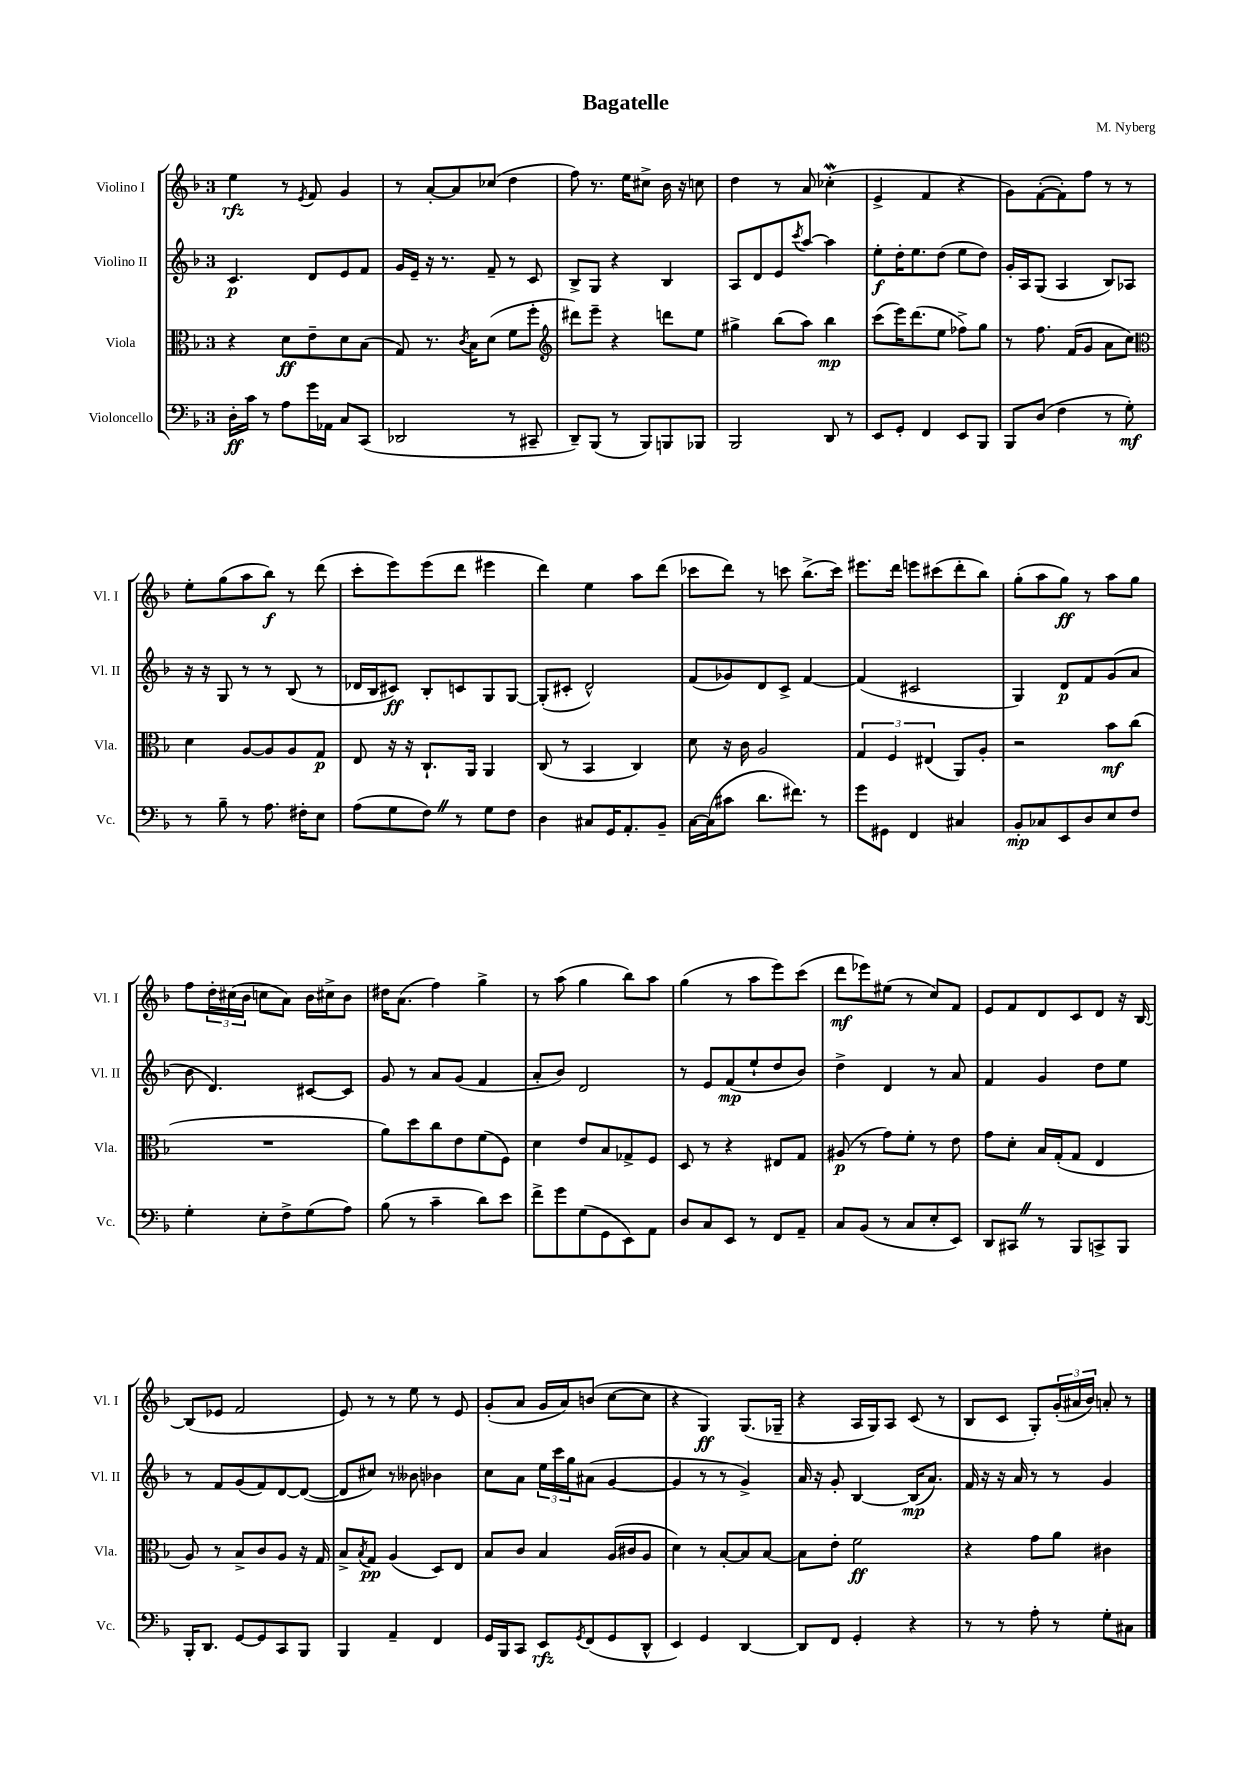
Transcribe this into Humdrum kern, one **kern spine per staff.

**kern	**kern	**kern	**kern
*staff4	*staff3	*staff2	*staff1
*clefF4	*clefC3	*clefG2	*clefG2
*k[b-]	*k[b-]	*k[b-]	*k[b-]
*M3/4	*M3/4	*M3/4	*M3/4
16D'	4r	4.c	4ee
16c	.	.	.
8r	.	.	.
8A	8d	.	8r
.	.	.	8qe
16g	8e~	8d	8f
16AA-	.	.	.
8C	8d	8e	4g
(8CC	(8B-	8f	.
=	=	=	=
2DD-	8G)	16g	8r
.	.	16e~	.
.	8.r	16r	[8a'
.	.	8.r	.
.	.	.	8a]
.	8qc	.	.
.	16B-	.	.
.	(8d	8f~	(8cc-
8r	8f	8r	4dd
8CC#~	8ff'	8c	.
=	=	=	=
*	*clefG2	*	*
8DD~)	8ddd#)	8B-^	8ff)
(8BBB-	8eee~	8G	8.r
8r	4r	4r	.
.	.	.	16ee
8BBB-)	.	.	8cc#^
8BBB	8ddd	4B-	16b-
.	.	.	16r
8BBB-	8ee	.	8cc
=	=	=	=
2BBB-	4gg#^	8A	4dd
.	.	8d	.
.	(8bb-	8e	8r
.	.	8qccc	.
.	8aa)	[8aa	8a
8DD	4bb-	4aa]	(4cc-'
8r	.	.	.
=	=	=	=
8EE	(8ccc	8ee'	4e^
8GG'	16eee)	16dd'	.
.	(8.ddd	8.ee	.
4FF	.	.	4f
.	8ee	(8dd	.
8EE	8ff-^)	8ee	4r
8BBB-	8gg	8dd)	.
=	=	=	=
8BBB-	8r	16g'	8g)
.	.	16A	.
(8D	8.ff	(8G	([8f'
4F	.	4A	8f'])
.	(16f	.	.
.	8g	.	8ff
8r	8a	8B-)	8r
8G')	8cc)	8A-	8r
=	=	=	=
*	*clefC3	*	*
8r	4d	16r	8ee'
.	.	16r	.
8B-~	.	8G	(8gg
8r	[8A	8r	8aa
8.A	8A]	8r	8bb-)
.	8A	(8B-	8r
16F#'	.	.	.
8E	8G	8r	(8ddd
=	=	=	=
(8A	8E	16d-	8ccc'
.	.	16B-	.
8G	16r	8c#)	8eee)
.	16r	.	.
8F)	8.C`	8B-'	(8eee
8r	.	8c	8ddd
.	16AA	.	.
8G	4AA	8G	4eee#
8F	.	[8G	.
=	=	=	=
4D	(8C	(8G']	4ddd)
.	8r	8c#'	.
8C#	4BB-	2d^^)	4ee
16GG	.	.	.
8.AA'	.	.	.
.	4C)	.	8aa
8BB-~	.	.	(8ddd
=	=	=	=
[16C	8d	(8f	8ccc-
(16C]	.	.	.
8c#	16r	8g-)	8ddd)
.	16c	.	.
8.d	2A	8d	8r
.	.	8c^	8ccc
8.f#)	.	.	.
.	.	[4f	(8.bb-^
8r	.	.	.
.	.	.	16ccc)
=	=	=	=
8g	6G	(4f]	8.eee#
8GG#	.	.	.
.	6F	.	.
.	.	.	16ddd
4FF	.	2c#	8eee
.	(6E#	.	.
.	.	.	(8ccc#
4C#	8AA)	.	8ddd'
.	8A'	.	8bb-)
=	=	=	=
8BB-'	2r	4G)	(8gg'
8C-	.	.	8aa
8EE	.	8d	8gg)
8D	.	8f	8r
8E	8b-	(8g	8aa
8F	(8cc	8a	8gg
=	=	=	=
4G'	2.r	8b-	8ff
.	.	4.d)	24dd'
.	.	.	(24cc#
.	.	.	24b-
8E'	.	.	8cc
8F^	.	.	8a)
(8G	.	[8c#	16b-
.	.	.	16cc#^
8A)	.	8c#]	8b-
=	=	=	=
(8B-	8a)	8g	16dd#
.	.	.	(8.a
8r	8dd	8r	.
4c~	8cc	8a	4ff)
.	8e	(8g	.
8d)	(8f	4f	4gg^
8e	8F)	.	.
=	=	=	=
8f^	4d	8a'	8r
8g	.	8b-)	(8aa
(8G	8e	2d	4gg
8GG	8B-	.	.
8EE)	8G-^	.	8bb-)
8AA	8F	.	8aa
=	=	=	=
8D	8D	8r	(4gg
8C	8r	8e	.
8EE	4r	(8f	8r
8r	.	8ee`	8aa
8FF	8E#	8dd	8eee)
8AA~	8G	8b-)	(8ccc
=	=	=	=
8C	(8A#	4dd^	8ddd
(8BB-	8r	.	8eee-)
8r	8g)	4d	(8ee#
8C	8f'	.	8r
8E'	8r	8r	8cc)
8EE)	8e	8a	8f
=	=	=	=
8DD	8g	4f	8e
8CC#	8d'	.	8f
8r	16B-	4g	8d
.	(16G'	.	.
8BBB-	8G	.	8c
8CC^	4E	8dd	8d
8BBB-	.	8ee	16r
.	.	.	[16B-
=	=	=	=
16BBB-'	8A)	8r	(8B-]
8.DD	.	.	.
.	8r	8f	8e-
[8GG	8B-^	(8g	2f
8GG]	8c	8f)	.
8CC	8A	[8d	.
8BBB-	16r	(8d_	.
.	16G	.	.
=	=	=	=
4BBB-	8B-^	8d]	8e)
.	8qB-	.	.
.	8G	8cc#)	8r
4AA~	(4A	8r	8r
.	.	8b--	8ee
4FF	8D)	4b-	8r
.	8E	.	8e
=	=	=	=
16GG	8B-	8cc	(8g'
16BBB-	.	.	.
8CC	8c	8a	8a
8EE	4B-	24ee	16g
.	.	24ccc	.
.	.	.	16a)
.	.	24gg	.
8qGG	.	.	.
(8FF	.	(8a#	(8b
8GG	(16A	[4g	[8cc
.	16c#	.	.
8DD^^	8A	.	8cc]
=	=	=	=
4EE)	4d)	4g]	4r
4GG	8r	8r	4G)
.	[8B-'	8r	.
[4DD	8B-]	4g^)	(8.G
.	[8B-	.	.
.	.	.	16G-~
=	=	=	=
8DD]	8B-]	16a	4r
.	.	16r	.
8FF	8e'	8g'	.
4GG'	2f	[4B-	16A
.	.	.	16G)
.	.	.	8A
4r	.	(16B-]	(8c
.	.	8.a)	.
.	.	.	8r
=	=	=	=
8r	4r	16f	8B-
.	.	16r	.
8r	.	16r	8c
.	.	16a	.
8A'	8g	8r	8G')
8r	8a	8r	(24g'
.	.	.	24a#
.	.	.	24b-)
8G'	4c#	4g	8a'
8C#	.	.	8r
==	==	==	==
*-	*-	*-	*-
